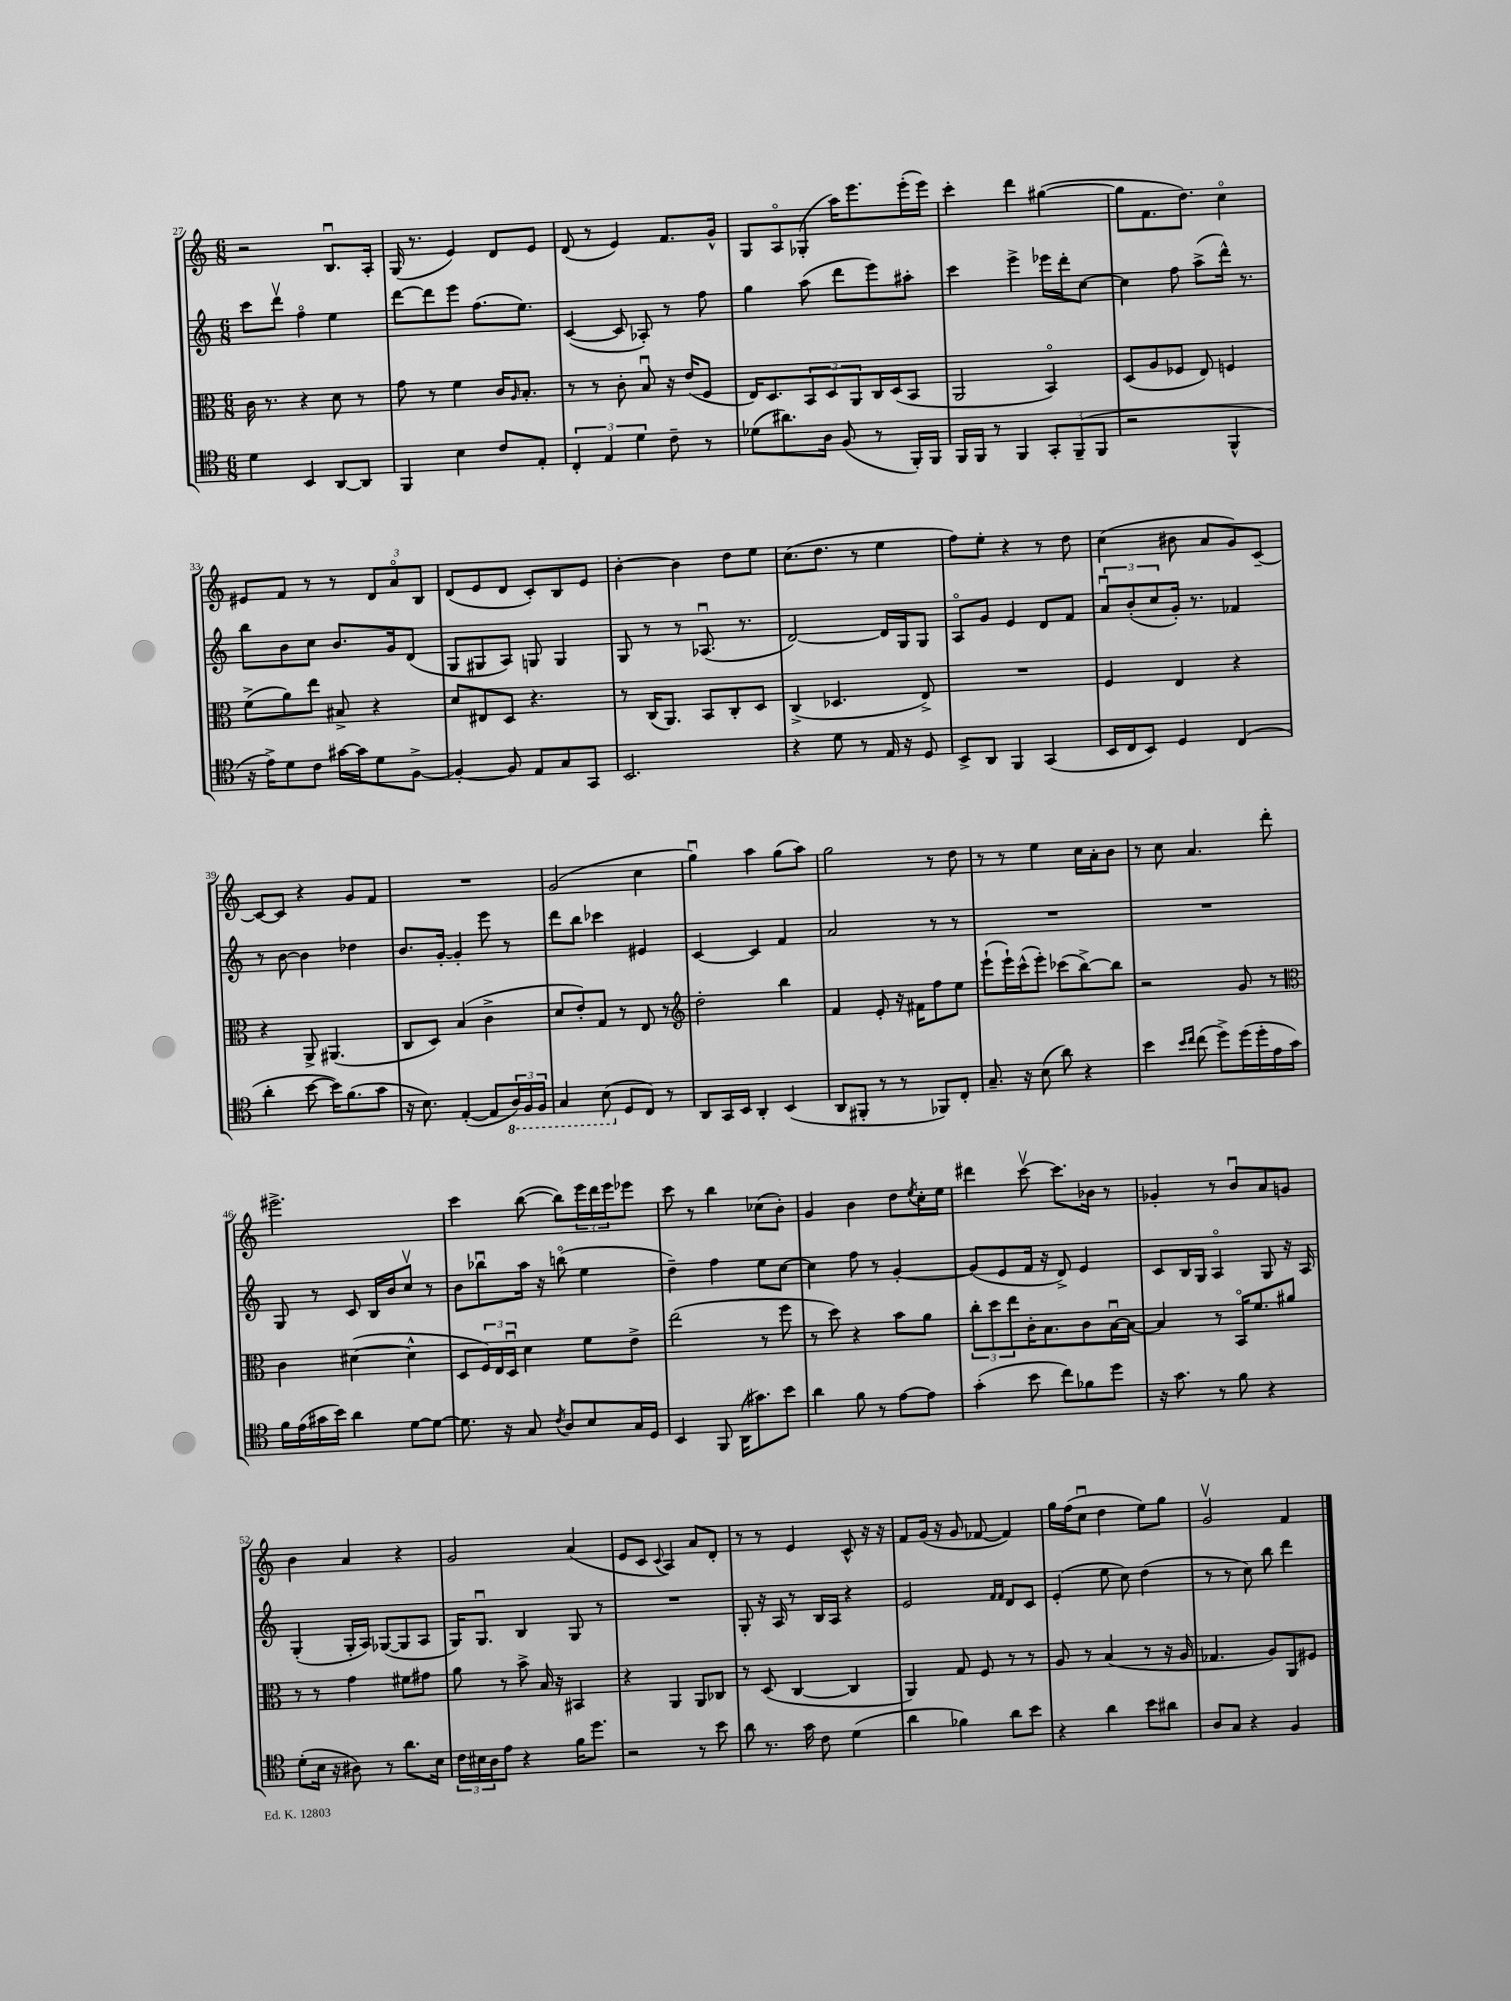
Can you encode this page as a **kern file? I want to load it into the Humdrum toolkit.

**kern	**kern	**kern	**kern
*staff4	*staff3	*staff2	*staff1
*clefC4	*clefC3	*clefG2	*clefG2
*k[]	*k[]	*k[]	*k[]
*M6/8	*M6/8	*M6/8	*M6/8
4d\	16c\	8ccc\L	2r
.	8.r	.	.
.	.	8dddv\J	.
4BB/	4r	4ffo\	.
[8AA/L	8d\	4ee\	8.Bu/L
8AA/]J	8r	.	.
.	.	.	16A'/Jk
=	=	=	=
4FF/	8g\	[8ddd\L	(16G/
.	.	.	8.r
.	8r	8ddd\]	.
4B\	4f\	8eee\J	4e/)
.	.	(8.ff\L	.
8c/L	16c/LK	.	8d/L
.	16qqA/	.	.
.	8.B'/J	8.ee\J)	.
8E'/J	.	.	8e/J
=	=	=	=
6C'/	8r	([4c/	(8d/
.	8r	.	8r
6E/	.	.	.
.	8c'\	8c/]	4e/)
6d\	.	.	.
.	8Bu/	8A-'/)	.
8c~\	16r	8r	8.f/L
.	(16e/LK	.	.
8r	8F/J	8ff\	.
.	.	.	16g^^/Jk
=	=	=	=
(8d-\L	16E/LK)	4gg\	8G/L
.	8.D/	.	.
8.a#\)	.	.	8Ao/
.	12BB/	(8aa\	(8G-'/J
16A\Jk	.	.	.
.	12D/	.	.
(8F/	.	8ddd\L	16aa\LK)
.	12AA/	.	.
.	.	.	8.eee\
8r	16C/L	8eee\)	.
.	(16D/J	.	.
16FF'/LL)	8BB/J	8aa#'\J	(16eee'\L
16FF/JJ	.	.	16eee\JJ)
=	=	=	=
16FF/LL	2AA/	4ccc\	4ccc'\
16FF/JJ	.	.	.
8r	.	.	.
4FF/	.	4eee^\	4ddd\
12GG'/L	4BBo/)	16eee-\LL	([4gg#\
.	.	16ddd'\J	.
(12FF~/	.	.	.
.	.	[8cc\J	.
12FF/J	.	.	.
=	=	=	=
2r	(8D/L	4cc\]	8gg#\]L
.	8A/	.	8.f\
.	8F-/J	8ff\	.
.	.	.	8.dd\J)
.	8E/)	(8aa^\L	.
4FF^^/	4F/	16ddd^^\Jk)	4cco\
.	.	8.r	.
=	=	=	=
16r	(8f^\L	8bb\L	8e#/L
16e^\LK)	.	.	.
8d\	8a\)	8b\	8f/J
8c\J	8ee\J	8cc\J	8r
[16g#\LL	8B#^/	8.b/L	8r
16g#\]J	.	.	.
8d\	4r	.	12d/L
.	.	16g/k	.
.	.	.	12ao/
[8F^\J	.	(8d/J	.
.	.	.	12B/J
=	=	=	=
4F'/_	8d/L	8G/L	(8d/L
.	8E#/	8G#/	8e/
8F/]	8D/J	8A/J)	8d/J
8E/L	4.r	8G/	8c'/L)
8G/	.	4G/	8B/
8GG/J	.	.	8e/J
=	=	=	=
2.BB/	8r	8G/	[4b'\
.	(16C/LK	8r	.
.	8.AA/J)	.	.
.	.	8r	4b\]
.	8BB/L	(8.A-u/	.
.	8C'/	.	8dd\L
.	.	8.r	.
.	8D/J	.	8ee\J
=	=	=	=
4r	(4C^/	[2d/)	(8.cc\L
.	.	.	8.dd\J
8d\	4.D-/	.	.
8r	.	.	8r
16E/	.	16d/]LL	4ee\
16r	.	16G/J	.
8D/	8E^/)	8G/J	.
=	=	=	=
8BB^/L	2.r	8Ao/L	8ff\L)
8AA/J	.	8g/J	8ee'\J
4FF/	.	4e/	4r
(4GG/	.	8d/L	8r
.	.	8f/J	8dd\
=	=	=	=
16BB/LL	4F/	12au/L	(4cc\
16C/J	.	.	.
.	.	(12b'/	.
8BB/J)	.	.	.
.	.	12cc/	.
4D/	4E/	16g'/Jk)	8b#\
.	.	8.r	.
.	.	.	8a/L
(4C/	4r	4f-/	8g/)
.	.	.	[8c~/J
=	=	=	=
4a'\	4r	8r	8c/_L
.	.	[8b\	8c/]J
[8b\	8AA^/	4b\]	4r
16b\]LK)	(4.AA#/	.	.
(8.f\	.	.	.
.	.	4dd-\	8g/L
8g\J	.	.	8f/J
=	=	=	=
16r	8C/L	8.b/L	2.r
8.B\)	.	.	.
.	8D/J)	.	.
.	.	[16g'/Jk	.
([4E'/	(4B/	4g'/]	.
8E/]L	4c^\	8eee\	.
24AA/L)	.	8r	.
24FF/	.	.	.
24FF/JJ	.	.	.
=	=	=	=
4GG/	8d/L	8ddd\L	(2g/
.	8e'/)	8bb\J	.
(8BB\	8G/J	4ccc-\	.
8D/L	8r	.	.
8C/J)	8E/	4e#/	4cc\
8r	8r	.	.
=	=	=	=
*	*clefG2	*	*
8AA/L	2dd'\	[4c/	4ggu\)
16GG/L	.	.	.
16BB/JJ	.	.	.
4AA'/	.	4c/]	4aa\
(4BB/	4bb\	4f/	(8gg\L
.	.	.	8aa\J)
=	=	=	=
8AA/L	4f/	2a/	2gg\
8FF#'/J	.	.	.
8r	8e'/	.	.
8r	16r	.	.
.	16f#\LK	.	.
8FF-/L)	8ff\	8r	8r
8C'/J	8ee\J	8r	8dd\
=	=	=	=
8.G~/	(8eee`\L	2.r	8r
.	16eee`\L)	.	8r
16r	(16ccc^^\J	.	.
(8B\	8eee'\J)	.	4ee\
8a\)	(8ccc-\L	.	.
4r	[8bb^\)	.	16cc\LL
.	.	.	16a'\J
.	8bb\]J	.	8b\J
=	=	=	=
4b\	2r	2.r	8r
.	.	.	8cc\
16qqb/LL	.	.	.
16qqcc/JJ	.	.	.
(8cc\	.	.	4.a/
8dd^\L)	.	.	.
(16dd\L	8g/	.	.
16dd'\	.	.	.
16e\	8r	.	8ddd'\
16g\JJ)	.	.	.
=	=	=	=
*	*clefC3	*	*
16f\LL	4c\	8G/	2.eee#^\
(16e\	.	.	.
16g#\	.	8r	.
16b\JJ)	.	.	.
4a\	([4d#\	8c/	.
.	.	16B/LL	.
.	.	16b/J	.
[8d\L	4d#^^\]	8ccv/J	.
8d\_J	.	8r	.
=	=	=	=
8.d\]	8D/L	8b\L	4ccc\
.	24F/L)	8bb-u\	.
.	24E/	.	.
16r	.	.	.
.	24Du/JJ	.	.
8G/	4d\	16aa\Jk	([8bb\
.	.	16r	.
8qc/	.	.	.
8A/L	.	(8bbo\	8bb\]L)
8B/	8f\L	4ee\	24eee\L
.	.	.	24ddd\
.	.	.	24eee\J
16G/L	8e^\J	.	8eee-\J
16D/JJ	.	.	.
=	=	=	=
4BB/	(2ee\	4dd~\)	8ccc\
.	.	.	8r
8FF/	.	4ff\	4bb\
(16AA\LK	.	.	.
8.g#\)	.	.	.
.	8r	8ee\L	(8cc-\L
8b\J	8ff\	[8cc\J	8b'\J)
=	=	=	=
4a\	8r	4cc\]	4g/
.	8dd\)	.	.
8f\	4r	8ff\	4b\
8r	.	8r	.
[8e\L	8b\L	[4g'/	8dd\L
.	.	.	8qee/
8e\]J	8a\J	.	16cc'\L
.	.	.	16ee\JJ
=	=	=	=
(4g'\	12cc'\L	(8g/]L	4ddd#\
.	12dd\	.	.
.	.	8e/	.
.	12ee\	.	.
8b\	16c'\K	16f/Jk	[8cccv\
.	8.B\	16r	.
8cc\L)	.	8d^/)	8.ccc\]L
8f-\	8c\	4e/	.
.	.	.	16b-\Jk
8dd\J	[16Bu\L	.	8r
.	16B\_JJ	.	.
=	=	=	=
16r	4B/]	8c/L	4g-'/
8.g\	.	.	.
.	.	16B/L	.
.	.	16G/JJ	.
8r	8r	4Ao/	8r
8f\	16BBo/LK	.	8bu/L
.	8.f/	.	.
4r	.	8G/	8a/
.	8a#/J	16r	8g/J
.	.	16A/	.
=	=	=	=
(8d'\L	8r	(4G'/	4b\
16B\Jk	8r	.	.
16r	.	.	.
8A#\)	4g\	16G'/LL	4a/
.	.	16A/JJ)	.
8r	.	([8G-/L	.
8.a\L	8f#\L	8G-/]	4r
.	8g#\J	8A/J	.
16B\Jk	.	.	.
=	=	=	=
24c\LL	8a\	16G/LK)	2g/
24B#\	.	.	.
.	.	8.Gu/J	.
24A\J	.	.	.
8e\J	8r	.	.
4r	8b^\	4B/	.
.	16B/	.	.
.	16r	.	.
16f\LK	4BB#/	8G/	(4a/
8.dd\J	.	.	.
.	.	8r	.
=	=	=	=
2r	4r	2.r	8e/L
.	.	.	8c/J
.	.	.	8qqc/
.	4AA/	.	4A/)
8r	8AA/L	.	8a/L
8b\	8C-/J	.	8d'/J
=	=	=	=
8a\	8r	8G'/	8r
8.r	(8D/	16r	8r
.	.	16A/	.
.	[4C/	8r	4e/
16g\	.	.	.
8c\	.	16B/LL	.
.	.	16A/JJ	.
(4d\	4C/]	4r	8c^^/
.	.	.	16r
.	.	.	16r
=	=	=	=
4a\	4AA/)	2e/	8f/L
.	.	.	(16g/Jk
.	.	.	16r
4f-\)	8G/	.	8g/
.	8F/	.	[8f-/
.	.	16qqf/LL	.
.	.	16qqf/JJ	.
8a\L	8r	8d/L	4f-/])
8b\J	8r	8c/J	.
=	=	=	=
4r	8A/	(4e'/	16gg\LL
.	.	.	(16ff\J
.	8r	.	8ccu\J
4a\	(4B/	8ee\	4dd\
.	.	8cc\)	.
8b\L	8r	(4dd\	8ee\L)
8a#\J	16r	.	8gg\J
.	16A/	.	.
=	=	=	=
8A/L	4.G-/	8r	2gv/
8G/J	.	8r	.
4r	.	8cc\)	.
.	8A/L)	8bb\	.
4F/	8AA/	4ddd\	4f/
.	8F#/J	.	.
==	==	==	==
*-	*-	*-	*-
